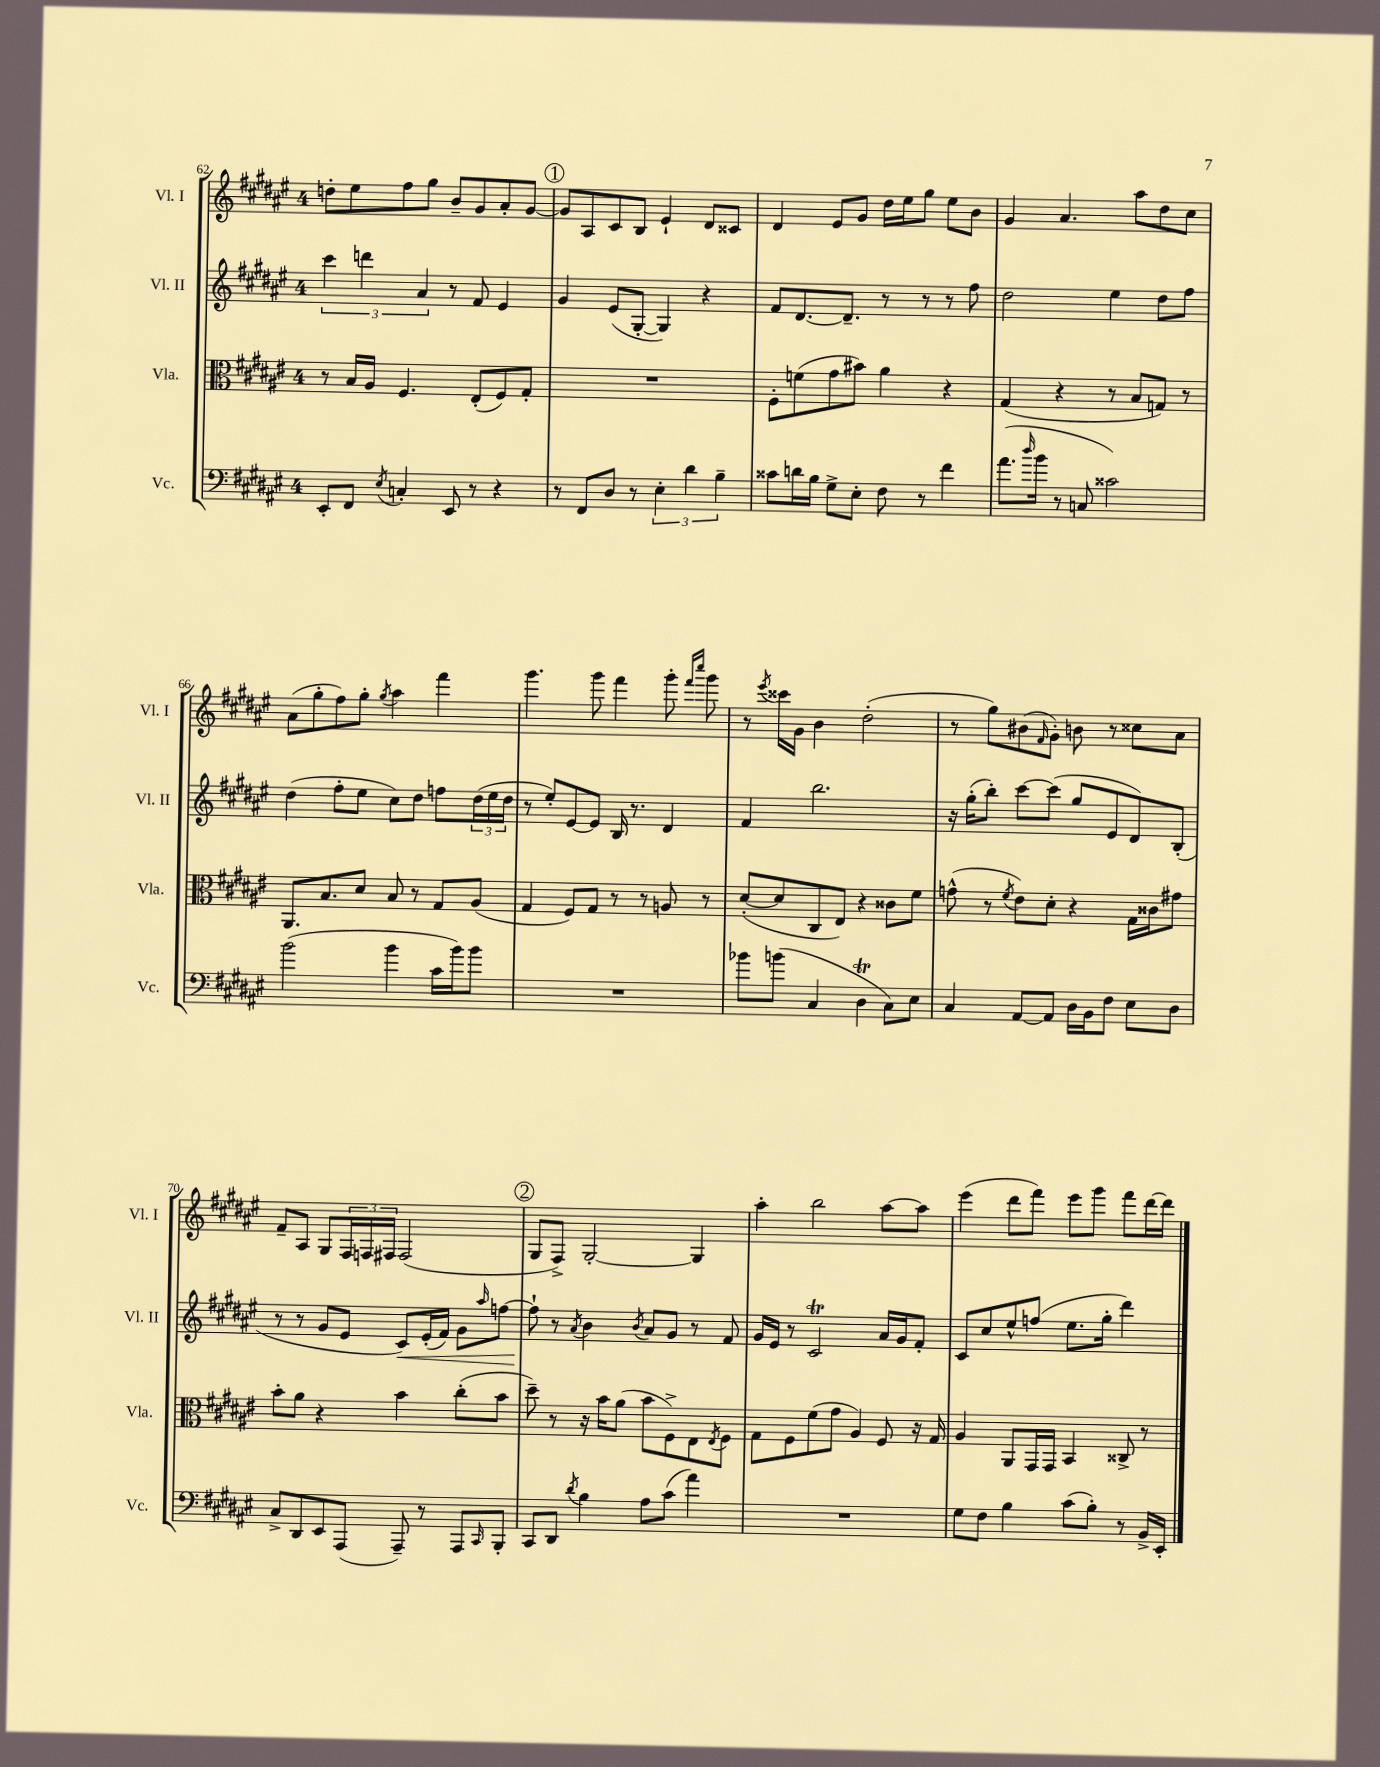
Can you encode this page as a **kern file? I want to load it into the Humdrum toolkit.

**kern	**kern	**kern	**dynam	**kern
*part4	*part3	*part2	*part2	*part1
*staff4	*staff3	*staff2	*staff2	*staff1
*I"Vc.	*I"Vla.	*I"Vl. II	*	*I"Vl. I
*I'Vc.	*I'Vla.	*I'Vl. II	*	*I'Vl. I
*clefF4	*clefC3	*clefG2	*	*clefG2
*k[f#c#g#d#a#e#]	*k[f#c#g#d#a#e#]	*k[f#c#g#d#a#e#]	*	*k[f#c#g#d#a#e#]
*M4/4	*M4/4	*M4/4	*	*M4/4
=62	=62	=62	=62	=62
8EE#'/L	8r	6ccc#\	.	8ddn'\L
8FF#/J	16B/LL	.	.	8ee#\
.	.	6dddn\	.	.
.	16A#/JJ	.	.	.
8qE#/	.	.	.	.
4Cn'/	4.F#/	.	.	8ff#\
.	.	6a#/	.	.
.	.	.	.	8gg#\J
8EE#/	.	8r	.	8b~/L
8r	(8E#'/L	8f#/	.	8g#/
4r	8F#/)	4e#/	.	8a#'/
.	8G#'/J	.	.	[8g#/J
!!LO:REH:place=s1:t=1
=63	=63	=63	=63	=63
8r	1r	4g#/	.	8g#/L]
8FF#/L	.	.	.	8A#/
8D#/J	.	(8e#/L	.	8c#/
8r	.	[8G#'/J	.	8B/J
6E#'\	.	4G#/])	.	4e#`/
6d#\	.	.	.	.
.	.	4r	.	8d#/L
6B~\	.	.	.	.
.	.	.	.	8c##X/J
=64	=64	=64	=64	=64
8c##X\L	8F#'\L	8f#/L	.	4d#/
16dn\L	(8fn\	[8.d#/	.	.
16B\JJ	.	.	.	.
8G#^\L	8g#\	.	.	8e#/L
.	.	8.d#~/J]	.	.
8E#'\J	8b#X\J)	.	.	8g#/J
8F#\	4a#\	8r	.	16dd#\LL
.	.	.	.	16ee#\J
8r	.	8r	.	8gg#\J
4f#\	4r	8r	.	8ee#\L
.	.	8ff#\	.	8b\J
=65	=65	=65	=65	=65
(8.a#\L	(4G#/	2dd#\	.	4g#/
16qqdd#/	.	.	.	.
16b\Jk	.	.	.	.
8r	4r	.	.	4.a#/
8Cn/	.	.	.	.
2c##X\)	8r	4ee#\	.	.
.	8B/L	.	.	8aa#\L
.	8Gn/J)	8dd#\L	.	8dd#\
.	8r	8ff#\J	.	8cc#\J
!!LO:LB:g=z
=66	=66	=66	=66	=66
(2b\	8.AA#/L	(4dd#\	.	(8a#\L
.	.	.	.	8gg#'\
.	8.B/	.	.	.
.	.	8ff#'\L	.	8ff#\)
.	8d#/J	8ee#\J	.	8gg#'\J
.	.	.	.	8qgg#/
4b\	8B/	8cc#\L)	.	4aa#\
.	8r	8dd#\J	.	.
16c#\LL	8G#/L	8ffn\L	.	4fff#\
16b\J)	.	.	.	.
8b\J	(8A#/J	(24dd#\L	.	.
.	.	24ee#\	.	.
.	.	24dd#\JJ	.	.
=67	=67	=67	=67	=67
1r	4G#/	8r	.	4.ggg#\
.	.	8ee#'/L)	.	.
.	8F#/L)	[8e#/	.	.
.	8G#/J	8e#/J]	.	8ggg#\
.	8r	16B/	.	4fff#\
.	.	8.r	.	.
.	8r	.	.	.
.	8An/	4d#/	.	8ggg#'\
.	.	.	.	16qqfff#/LL
.	.	.	.	16qqcccc#/JJ
.	8r	.	.	8ggg#\
=68	=68	=68	=68	=68
8b-X\L	([8d#'/L	4f#/	.	8r
.	.	.	.	8qeee#/
(8bn\J	8d#/]	.	.	16ccc##X\LL
.	.	.	.	16g#\JJ
4C#/	8C#/	2.bb\	.	4b\
.	8E#/J)	.	.	.
4D#T\	4r	.	.	(2dd#'\
8C#\L)	8c##X\L	.	.	.
8E#\J	8f#\J	.	.	.
=69	=69	=69	=69	=69
4C#/	(8gn^^\	16r	.	8r
.	.	(16gg#'\KL	.	.
.	8r	8bb'\J)	.	8gg#\L)
.	8qf#/	.	.	.
[8AA#/L	8e#\L)	[8ccc#\L	.	(8b#X\
.	.	.	.	16qqf#/
8AA#/J]	8d#'\J	(8ccc#\J]	.	8g#'\J)
16D#\LL	4r	8gg#/L	.	8bn\
16BB\J	.	.	.	.
8F#\J	.	8e#/	.	8r
8E#\L	16G#\LL	8d#/)	.	8cc##X\L
.	16c##X\J	.	.	.
8D#\J	8g#X\J	(8B'/J	.	8a#\J
!!LO:LB:g=z
=70	=70	=70	=70	=70
8C#^/L	8b'\L	8r	.	8f#~/L
8DD#/	8a#\J	8r	.	8A#/J
8EE#/	4r	8g#/L	.	8G#/L
(8AAA#/J	.	8e#/J	.	24F#/L
.	.	.	.	24Fn/
.	.	.	.	24F#X/JJ
!	!	!	!LO:HP:b	!
8AAA#~/)	4b\	8c#/L)	<	(2F#/
8r	.	(16e#'/L	.	.
.	.	16f#/JJ)	.	.
8AAA#/L	(8cc#'\L	8g#\L	.	.
16qqCC#/	.	16qqaa#/	.	.
8BBB'/J	8b\J	[8ffn\J	.	.
!!LO:REH:place=s1:t=2
=71	=71	=71	=71	=71
8CC#/L	8dd#~\)	8ff`\]	.	8G#/L
8DD#/J	8r	8r	[	8F#^/J)
8qd#/	.	8qa#/	.	.
4B\	16r	4b\	.	[2G#'/
.	16b\KL	.	.	.
.	(8a#\J	.	.	.
.	.	8qb/	.	.
8A#\L	8b\L	8a#/L	.	.
(8c#\J	8F#^\)	8g#/J	.	.
4a#\)	8E#\	8r	.	4G#/]
.	8qE#/	.	.	.
.	8F#\J	8f#/	.	.
=72	=72	=72	=72	=72
1r	8G#\L	16g#/LL	.	4aa#'\
.	.	16e#/JJ	.	.
.	8F#\	8r	.	.
.	(8f#\	2c#T/	.	2bb\
.	8g#\J	.	.	.
.	4A#/)	.	.	.
.	8F#/	16a#/LL	.	[8aa#\L
.	.	16g#/J	.	.
.	16r	8f#'/J	.	8aa#\J]
.	16G#/	.	.	.
=73	=73	=73	=73	=73
8G#\L	4A#/	8c#/L	.	(4eee#\
8F#\J	.	8cc#/	.	.
4B\	8AA#/L	8ee#^^/	.	8ddd#\L
.	16GG#/L	(8ffn/J	.	8fff#\J)
.	16GG#/JJ	.	.	.
(8c#\L	4BB/	8.ee#\L	.	8eee#\L
8B'\J)	.	.	.	8ggg#\J
.	.	16gg#'\Jk	.	.
8r	8C##X^/	4ddd#\)	.	8fff#\L
16BB^/LL	8r	.	.	[16ddd#\L
16EE#'/JJ	.	.	.	16ddd#\JJ]
==	==	==	==	==
*-	*-	*-	*-	*-
